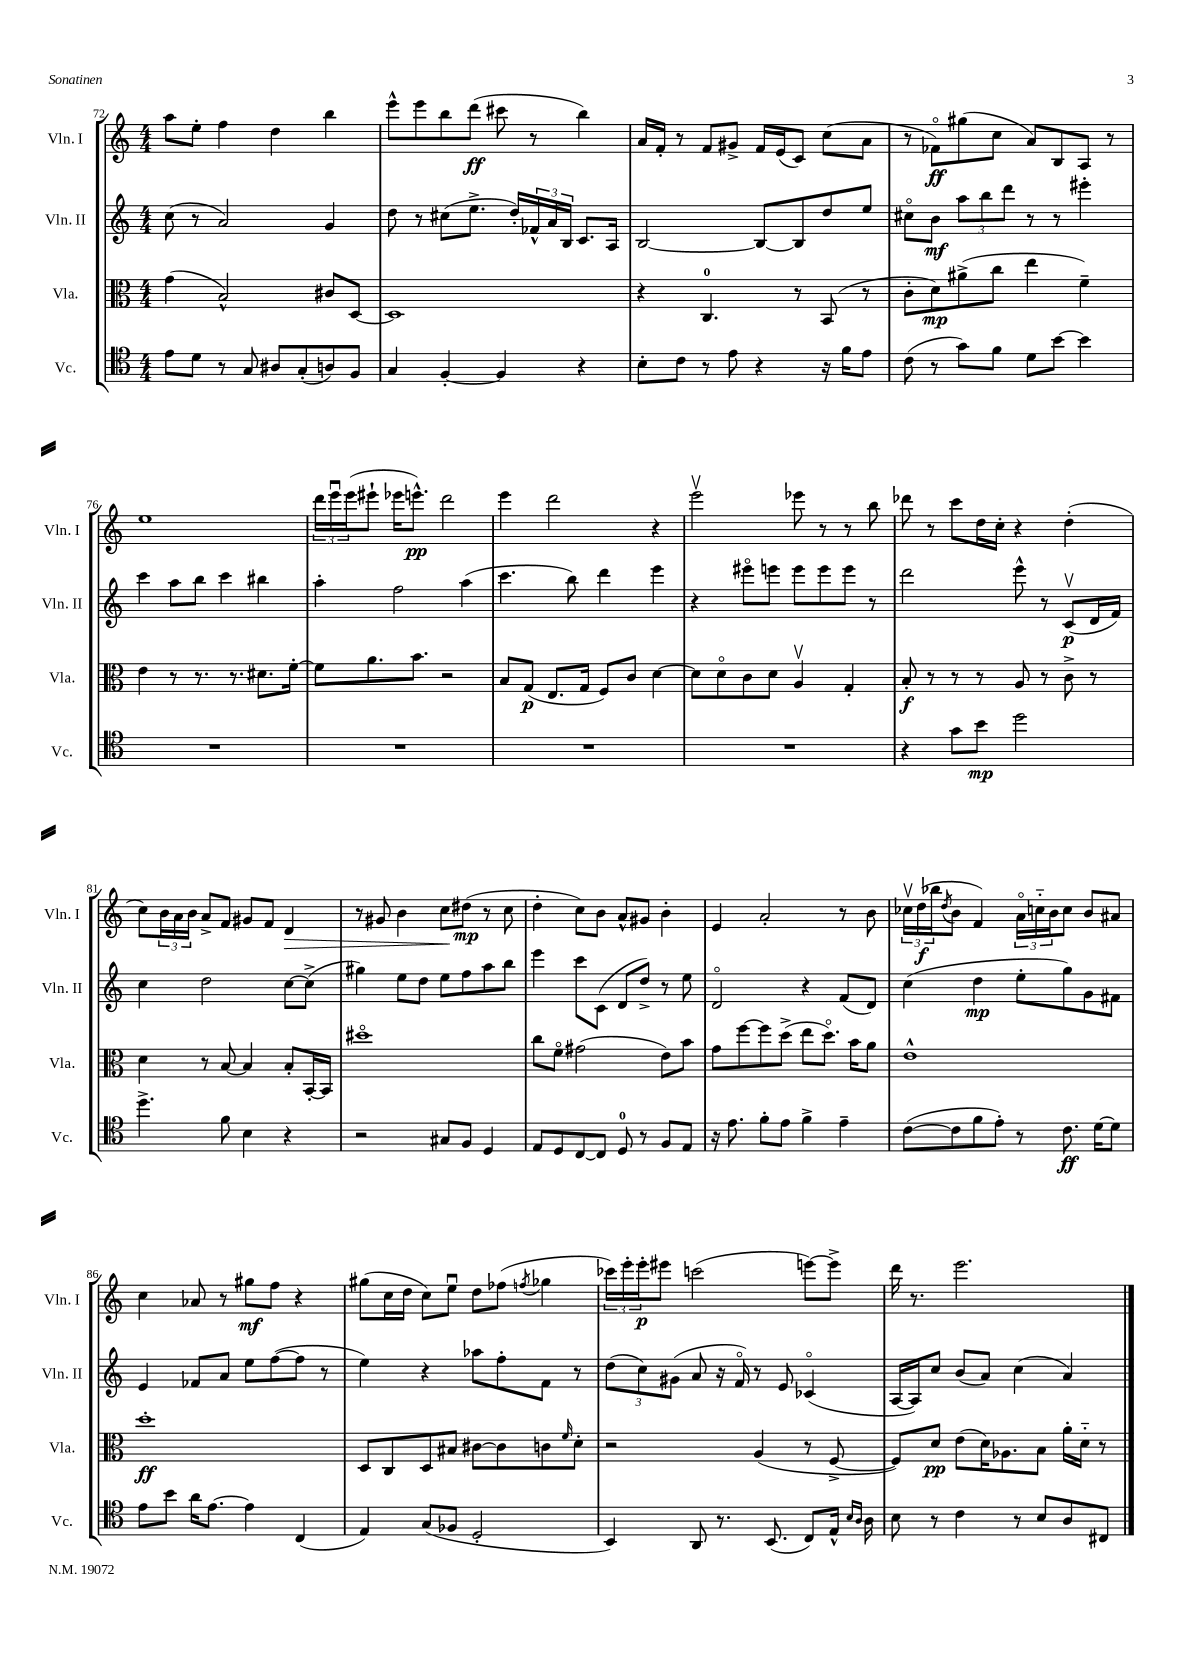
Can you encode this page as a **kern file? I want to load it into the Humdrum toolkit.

**kern	**kern	**kern	**kern
*staff4	*staff3	*staff2	*staff1
*clefC4	*clefC3	*clefG2	*clefG2
*k[]	*k[]	*k[]	*k[]
*M4/4	*M4/4	*M4/4	*M4/4
8e	(4g	(8cc	8aa
8d	.	8r	8ee'
8r	2B^^)	2a)	4ff
8G	.	.	.
8A#	.	.	4dd
(8G'	.	.	.
8A)	8c#	4g	4bb
8F	[8D	.	.
=	=	=	=
4G	1D]	8dd	8eee^^
.	.	8r	8eee
[4F'	.	(8cc#	8bb
.	.	8.ee^	(8ddd
4F]	.	.	8ccc#
.	.	16dd')	.
.	.	24f-^^	8r
.	.	24a	.
.	.	24B	.
4r	.	8.c	4bb)
.	.	16A	.
=	=	=	=
8B'	4r	[2B	16a
.	.	.	16f'
8c	.	.	8r
8r	4.C	.	8f
8e	.	.	8g#^
4r	.	8B_	16f
.	.	.	(16e
.	8r	8B]	8c)
16r	(8BB	8dd	(8cc
16f	.	.	.
8e	8r	8ee	8a
=	=	=	=
(8c	8c'	8cc#o	8r
8r	8d)	8b	8f-o)
8g)	(8a#^	12aa	(8gg#
.	.	12bb	.
8f	8cc	.	8cc
.	.	12ddd	.
8d	4ee	8r	8a)
[8b	.	8r	8B
4b]	4f~)	4eee#'	8A
.	.	.	8r
=	=	=	=
1r	4e	4ccc	1ee
.	8r	8aa	.
.	8.r	8bb	.
.	.	4ccc	.
.	8.r	.	.
.	8.d#	4bb#	.
.	[16f'	.	.
=	=	=	=
1r	8f]	4aa'	24ddd
.	.	.	24eeeu
.	.	.	(24eee
.	8.a	.	8eee#`
.	.	2ff	16eee-
.	8.b	.	8.eee^^)
.	2r	.	2ddd
.	.	(4aa	.
=	=	=	=
1r	8B	4.ccc	4eee
.	(8G	.	.
.	8.E	.	2ddd
.	.	8bb)	.
.	16G	.	.
.	8F)	4ddd	.
.	8c	.	.
.	[4d	4eee	4r
=	=	=	=
1r	8d]	4r	2eeev
.	8do	.	.
.	8c	8eee#o	.
.	8d	8eee	.
.	4Av	8eee	8eee-
.	.	8eee	8r
.	4G'	8eee	8r
.	.	8r	8bb
=	=	=	=
4r	8B'	2ddd	8ddd-
.	8r	.	8r
8g	8r	.	8ccc
8b	8r	.	16dd
.	.	.	16cc'
2dd	8A	8eee^^	4r
.	8r	8r	.
.	8c^	(8cv	(4dd'
.	8r	16d	.
.	.	16f)	.
=	=	=	=
4.dd^	4d	4cc	8cc)
.	.	.	24b
.	.	.	24a
.	.	.	24b
.	8r	2dd	8a^
8f	[8B	.	8f
4B	4B]	.	8g#
.	.	.	8f
4r	8B'	[8cc	4d
.	[16BB'	(8cc^]	.
.	16BB]	.	.
=	=	=	=
2r	1dd#o	4gg#)	8r
.	.	.	8g#
.	.	8ee	4b
.	.	8dd	.
8G#	.	8ee	8cc
8F	.	8ff	(8dd#
4D	.	8aa	8r
.	.	8bb	8cc
=	=	=	=
8E	8cc	4eee	4dd'
8D	8fo	.	.
[8C	(2g#	8ccc	8cc)
8C]	.	(8c	8b
8D	.	8d	8a^^
8r	.	8dd^)	8g#
8F	8e)	8r	4b'
8E	8b	8ee	.
=	=	=	=
16r	8g	2do	4e
8.e	.	.	.
.	[8ff	.	.
8f'	8ff]	.	2a'
8e	(8dd^	.	.
4f^	8ee	4r	.
.	8.ddo)	.	.
4e~	.	(8f	8r
.	16b	.	.
.	8a	8d)	8b
=	=	=	=
([8c	1e^^	(4cc	24cc-v
.	.	.	(24dd
.	.	.	24bb-
.	.	.	8qdd
8c]	.	.	8b
8f	.	4dd	4f)
8e')	.	.	.
8r	.	8ee'	24ao
.	.	.	24cc'~
.	.	.	24b
8.c	.	8gg)	8cc
.	.	8g	8b
[16d	.	.	.
8d]	.	8f#	8a#
=	=	=	=
8e	1dd'	4e	4cc
8b	.	.	.
16a	.	8f-	8a-
[8.e	.	.	.
.	.	8a	8r
4e]	.	8ee	8gg#
.	.	([8ff	8ff
(4C	.	8ff]	4r
.	.	8r	.
=	=	=	=
4E)	8D	4ee)	(8gg#
.	8C	.	16cc
.	.	.	16dd
(8G	8D	4r	8cc)
8F-	8B#	.	8eeu
2D'	[8c#	8aa-	8dd
.	8c#]	8ff'	(8ff-
.	.	.	8qff
.	8c	8f	4gg-
.	16qqf	.	.
.	8d'	8r	.
=	=	=	=
4BB)	2r	(12dd	24ccc-)
.	.	.	24eee'
.	.	12cc)	24eee'
.	.	.	8eee#
.	.	(12g#	.
8AA	.	8a	(2ccc
8.r	.	16r	.
.	.	16fo)	.
.	(4A	8r	.
(8.BB	.	.	.
.	.	8e	.
8C)	8r	(4c-o	[8eee)
16E^^	[8F^	.	8eee^]
16qqB	.	.	.
16qqA	.	.	.
16A	.	.	.
=	=	=	=
8B	8F])	[16A	16ddd
.	.	16A])	8.r
8r	8d	8cc	.
4c	(8e	(8b	2.eee
.	16d)	8a)	.
.	8.A-	.	.
8r	.	(4cc	.
8B	8B	.	.
8A	16a'	4a)	.
.	16d'~	.	.
8C#	8r	.	.
==	==	==	==
*-	*-	*-	*-
